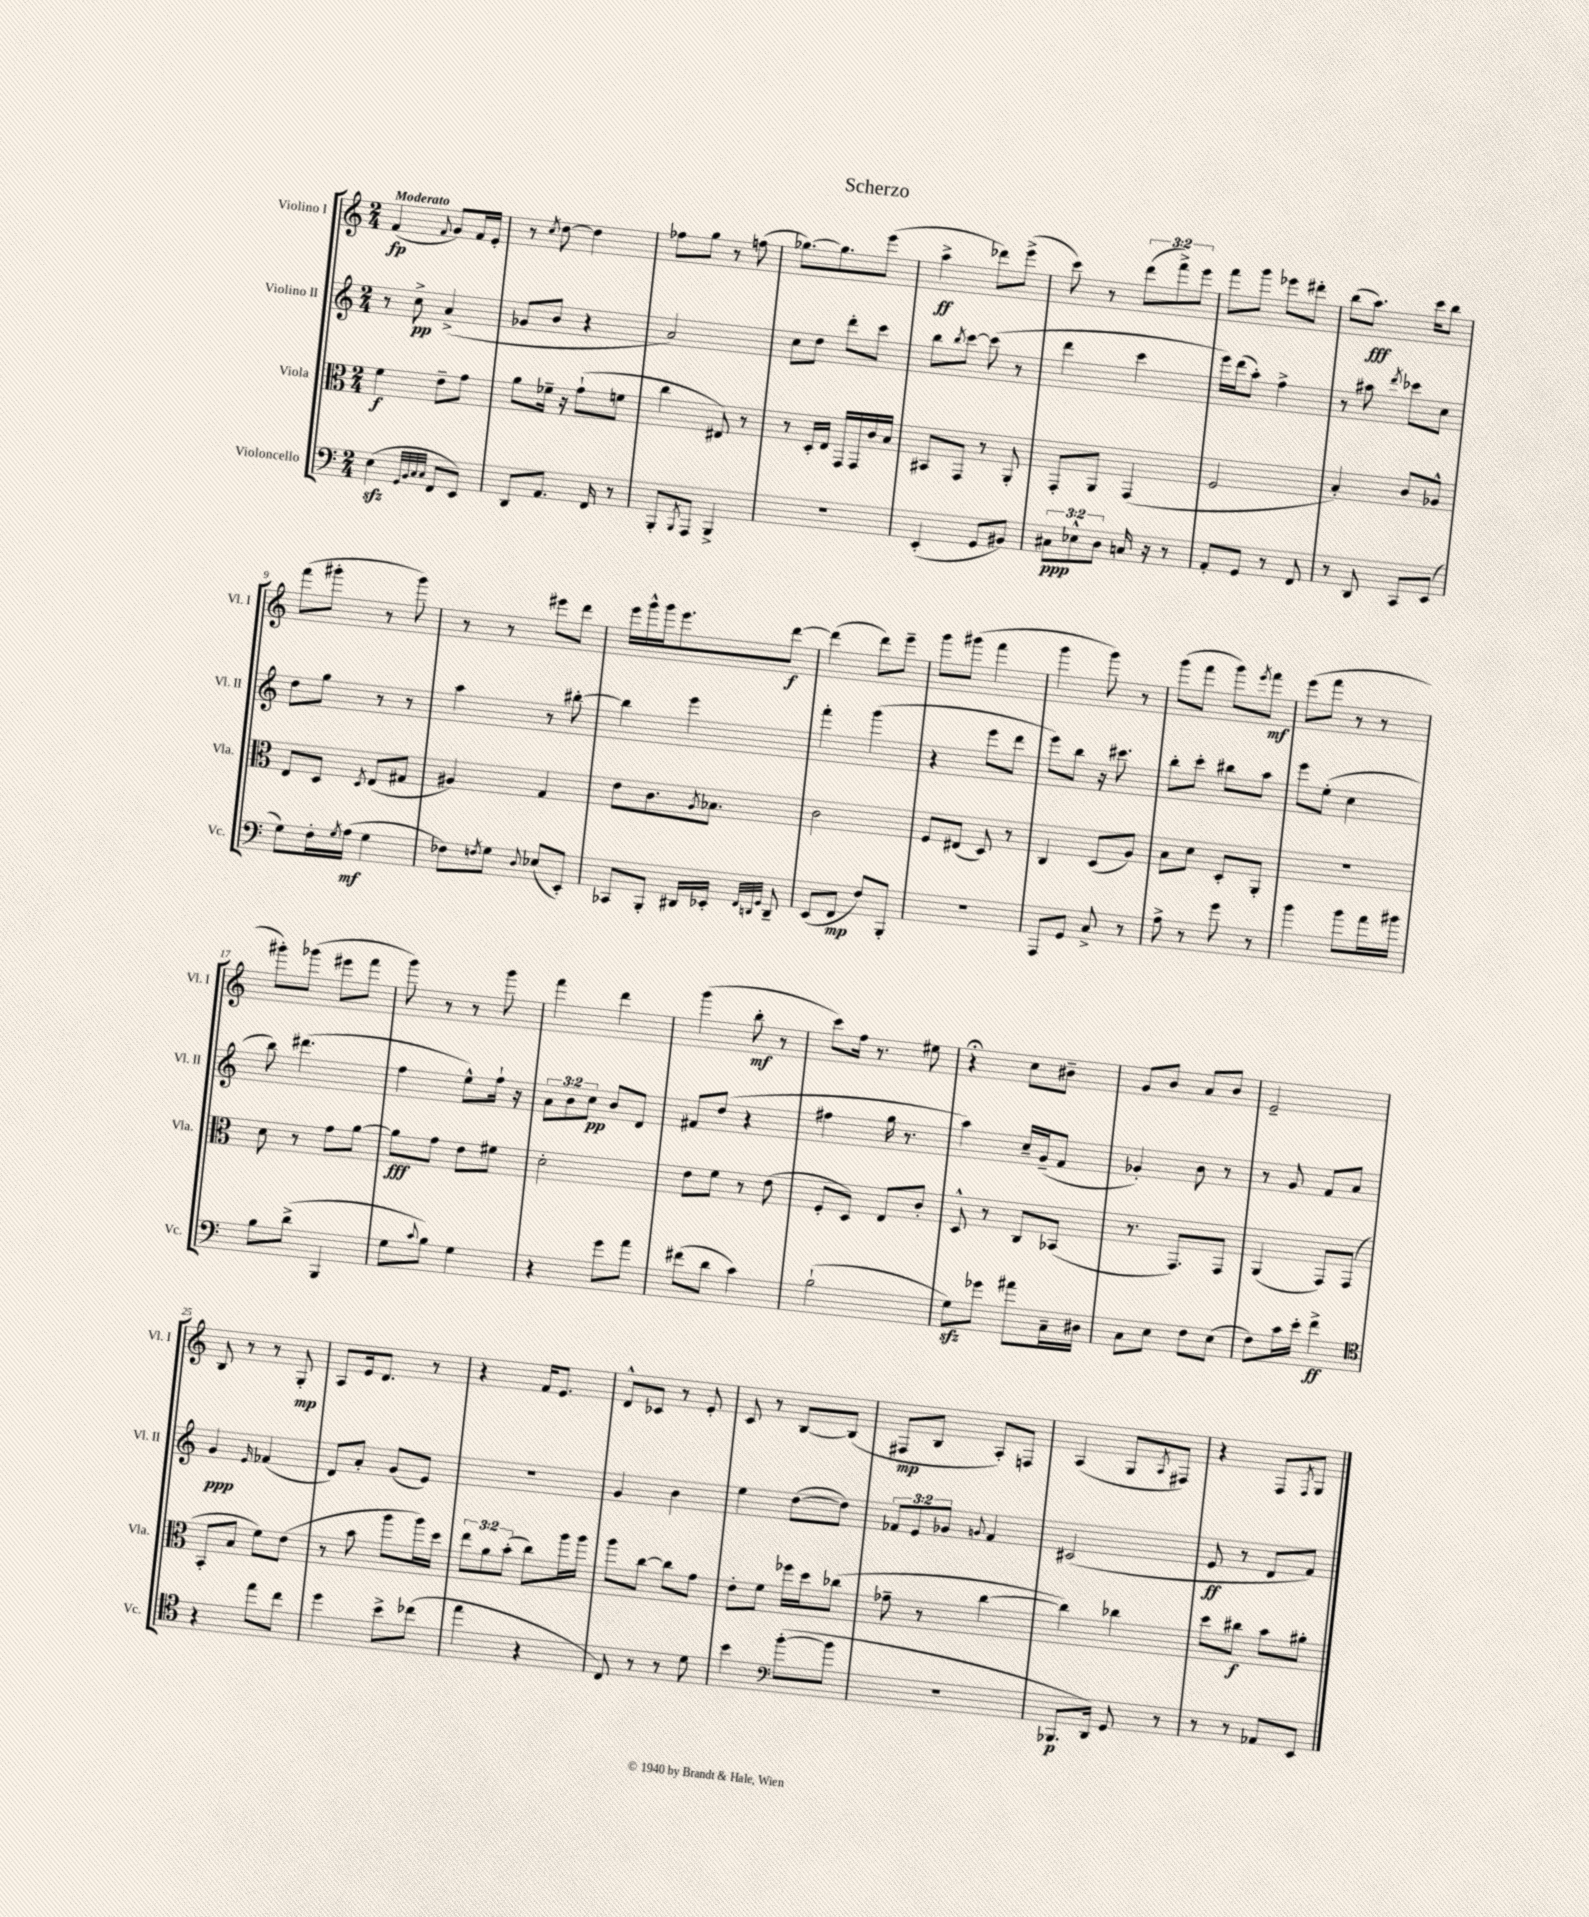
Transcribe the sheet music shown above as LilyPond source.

\header { title = "Scherzo" }
<<
\new StaffGroup <<
\new Staff = "s0" \with { instrumentName = "Violino I" shortInstrumentName = "Vl. I" } {
    \clef treble \key c \major \numericTimeSignature \time 2/4 \override Staff.TupletNumber.text = #tuplet-number::calc-fraction-text \tempo "Moderato"
    f'4\fp( \appoggiatura { f'8 } g'8) f'16 e'16-. |
    r8 \acciaccatura { c''8 } d''8~ d''4 |
    fes''8 g''8 r8 f''8( |
    ges''8.~) ges''8. e'''8( |
    a''4->\ff des'''8) e'''8->( |
    c'''8) r8 \tuplet 3/2 { d'''8( f'''8->) e'''8 } |
    f'''8 g'''8 ees'''8 dis'''8-. |
    b''8( a''8.\fff) c'''16 b''8 |
    f'''8( gis'''8-. r8 gis'''8) |
    r8 r8 eis'''8 d'''8 |
    e'''16 g'''16-^ g'''16 e'''8. d'''8~\f |
    d'''4( d'''8) e'''8-- |
    g'''8 gis'''8( f'''4 |
    g'''4 g'''8) r8 |
    g'''8( f'''8 g'''8) \acciaccatura { e'''8 } f'''8\mf |
    e'''8( f'''8 r8 r8 |
    gis'''8-.) ges'''8( eis'''8 f'''8 |
    g'''8) r8 r8 g'''8 |
    f'''4 d'''4 |
    g'''4( b''8-.\mf r8 |
    c'''8) f''16 r8. eis''8 |
    r4\fermata c''8 bis'8-- |
    g'8 b'8 a'8 b'8 |
    e'2-- |
    b8 r8 r8 g8-.\mp |
    a8 e'16 d'8. r8 |
    r4 f'16 e'8. |
    d'8-^ ces'8 r8 e'8-. |
    c'8 r8 b8~ b8( |
    fis8\mp b8 a8-.) f8 |
    a4( g8 \acciaccatura { a8 } fis8) |
    r4 f8 \acciaccatura { f8 } g8 \bar "|." |
}
\new Staff = "s1" \with { instrumentName = "Violino II" shortInstrumentName = "Vl. II" } {
    \clef treble \key c \major \numericTimeSignature \time 2/4 \override Staff.TupletNumber.text = #tuplet-number::calc-fraction-text
    r8 c''8->\pp a'4->( |
    ges'8 b'8 r4 |
    a'2) |
    c''8 d''8 d'''8-. c'''8 |
    b''8 \acciaccatura { b''8 } c'''8~ c'''8( r8 |
    d'''4 c'''4 |
    e'''16) d'''16( a''8-.) f''4-> |
    r8 ais''8 \acciaccatura { d'''8 } ces'''8 c''8 |
    d''8 g''8 r8 r8 |
    a''4 r8 bis''8~-. |
    bis''4 e'''4 |
    f'''4-. g'''4( |
    r4 e'''8 d'''8 |
    e'''8) b''8 r16 cis'''8. |
    b''8-. c'''8-. bis''8 a''8 |
    e'''8 e''8-.( c''4 |
    b''8) dis'''4.( |
    f''4 e''8-^) f''16-! r16 |
    \tuplet 3/2 { a'8 b'8 c''8\pp } b'8 d'8 |
    fis'8 d''8( r4 |
    fis''4 g''16 r8. |
    a''4) c''16-- g'16--( f'8 |
    ges'4-.) b'8 r8 |
    r8 g'8 f'8 a'8 |
    g'4\ppp \grace { e'16 } fes'4( |
    d'8) a'8-. g'8( e'8) |
    r2 |
    g'4 b'4 |
    e''4 d''8~( d''8) |
    \tuplet 3/2 { fes'8 e'8 ges'8 } \appoggiatura { g'8 } fes'4 |
    cis'2( |
    e'8\ff r8 d'8 f'8) \bar "|." |
}
\new Staff = "s2" \with { instrumentName = "Viola" shortInstrumentName = "Vla." } {
    \clef alto \key c \major \numericTimeSignature \time 2/4 \override Staff.TupletNumber.text = #tuplet-number::calc-fraction-text
    f'4\f e'8-- g'8 |
    a'8 fes'16-- r16 g'8-!( f'8 |
    c''4 eis8) r8 |
    r8 d16-. e16 g,16 g,16 c'16 b16 |
    bis,8 g,8 r8 a,8-. |
    g,8-. a,8 g,4( |
    f2 |
    b4-.) c'8 aes8-^ |
    e8 d8 \acciaccatura { d8 } e8( gis8 |
    ais4) g4 |
    e'8 c'8. \acciaccatura { a8 } bes8. |
    c'2 |
    f8 eis8( d8) r8 |
    c4 d8( a8) |
    b8 d'8 d8-. a,8-. |
    r2 |
    d'8 r8 g'8 a'8~ |
    a'8\fff g'8 e'8 fis'8 |
    d'2-. |
    e'8 f'8 r8 e'8( |
    f8-. d8) e8 c'8-. |
    d8-^ r8 c8 bes,8( |
    r8. g,8.) g,8 |
    a,4( g,8) g,8( |
    b,8-. b8 f'8) e'8( |
    r8 b'8 a''8 a''16) d''16 |
    \tuplet 3/2 { e''8 a'8 b'8-.( } c''8) a''16 a''16 |
    a''8 c''8~ c''8 g'8 |
    e'8-. f'8 fes''16 d''16 ces''8( |
    ges'8-- r8 c''4~ |
    c''4) ces''4 |
    d''8 cis''8\f b'8 ais'8-. \bar "|." |
}
\new Staff = "s3" \with { instrumentName = "Violoncello" shortInstrumentName = "Vc." } {
    \clef bass \key c \major \numericTimeSignature \time 2/4 \override Staff.TupletNumber.text = #tuplet-number::calc-fraction-text
    e4\sfz( \grace { g,32 b,32 c32 c32 } f,8 e,8) |
    d,8 a,8. f,16 r8 |
    b,,8-. \acciaccatura { b,,8 } a,,8 b,,4-> |
    R2 |
    e,4-.( g,8 bis,8) |
    \tuplet 3/2 { cis8\ppp ees8-^ d8 } c16 r16 r8 |
    a,8-. g,8 r8 f,8 |
    r8 d,8 c,8 e,8( |
    g8) f16-. \acciaccatura { g8 } a16\mf( g4 |
    fes8) \acciaccatura { f8 } g8 \appoggiatura { d8 } ees8( e,8-.) |
    ces,8 b,,8-. dis,16 ees,16-. \grace { f,32 d,32 g,32 } d,8-- |
    e,8( f,8\mp f8) b,,8-. |
    r2 |
    a,,8 g,8 c8-> r8 |
    a8-> r8 g'8 r8 |
    b'4 b'8 a'16 bis'16 |
    b8 d'8->( b,,4 |
    g8 \appoggiatura { c'8 } b8) g4 |
    r4 g'8 a'8 |
    fis'8( d'8 c'4) |
    b2-!( |
    g8\sfz) ges'8 ais'8 c16-- dis16 |
    c8 e8 f8 e8( |
    f8) c'16 e'16-. f'4->\ff |
    \clef tenor r4 e''8 c''8 |
    d''4 b'8-> ces''8( |
    e''4 r4 |
    c8) r8 r8 d'8 |
    b'4 \clef bass b'8~-.( b'8 |
    r2 |
    bes,,8.\p d,16) g,8 r8 |
    r8 r8 aes,8 e,8 \bar "|." |
}
>>
>>
